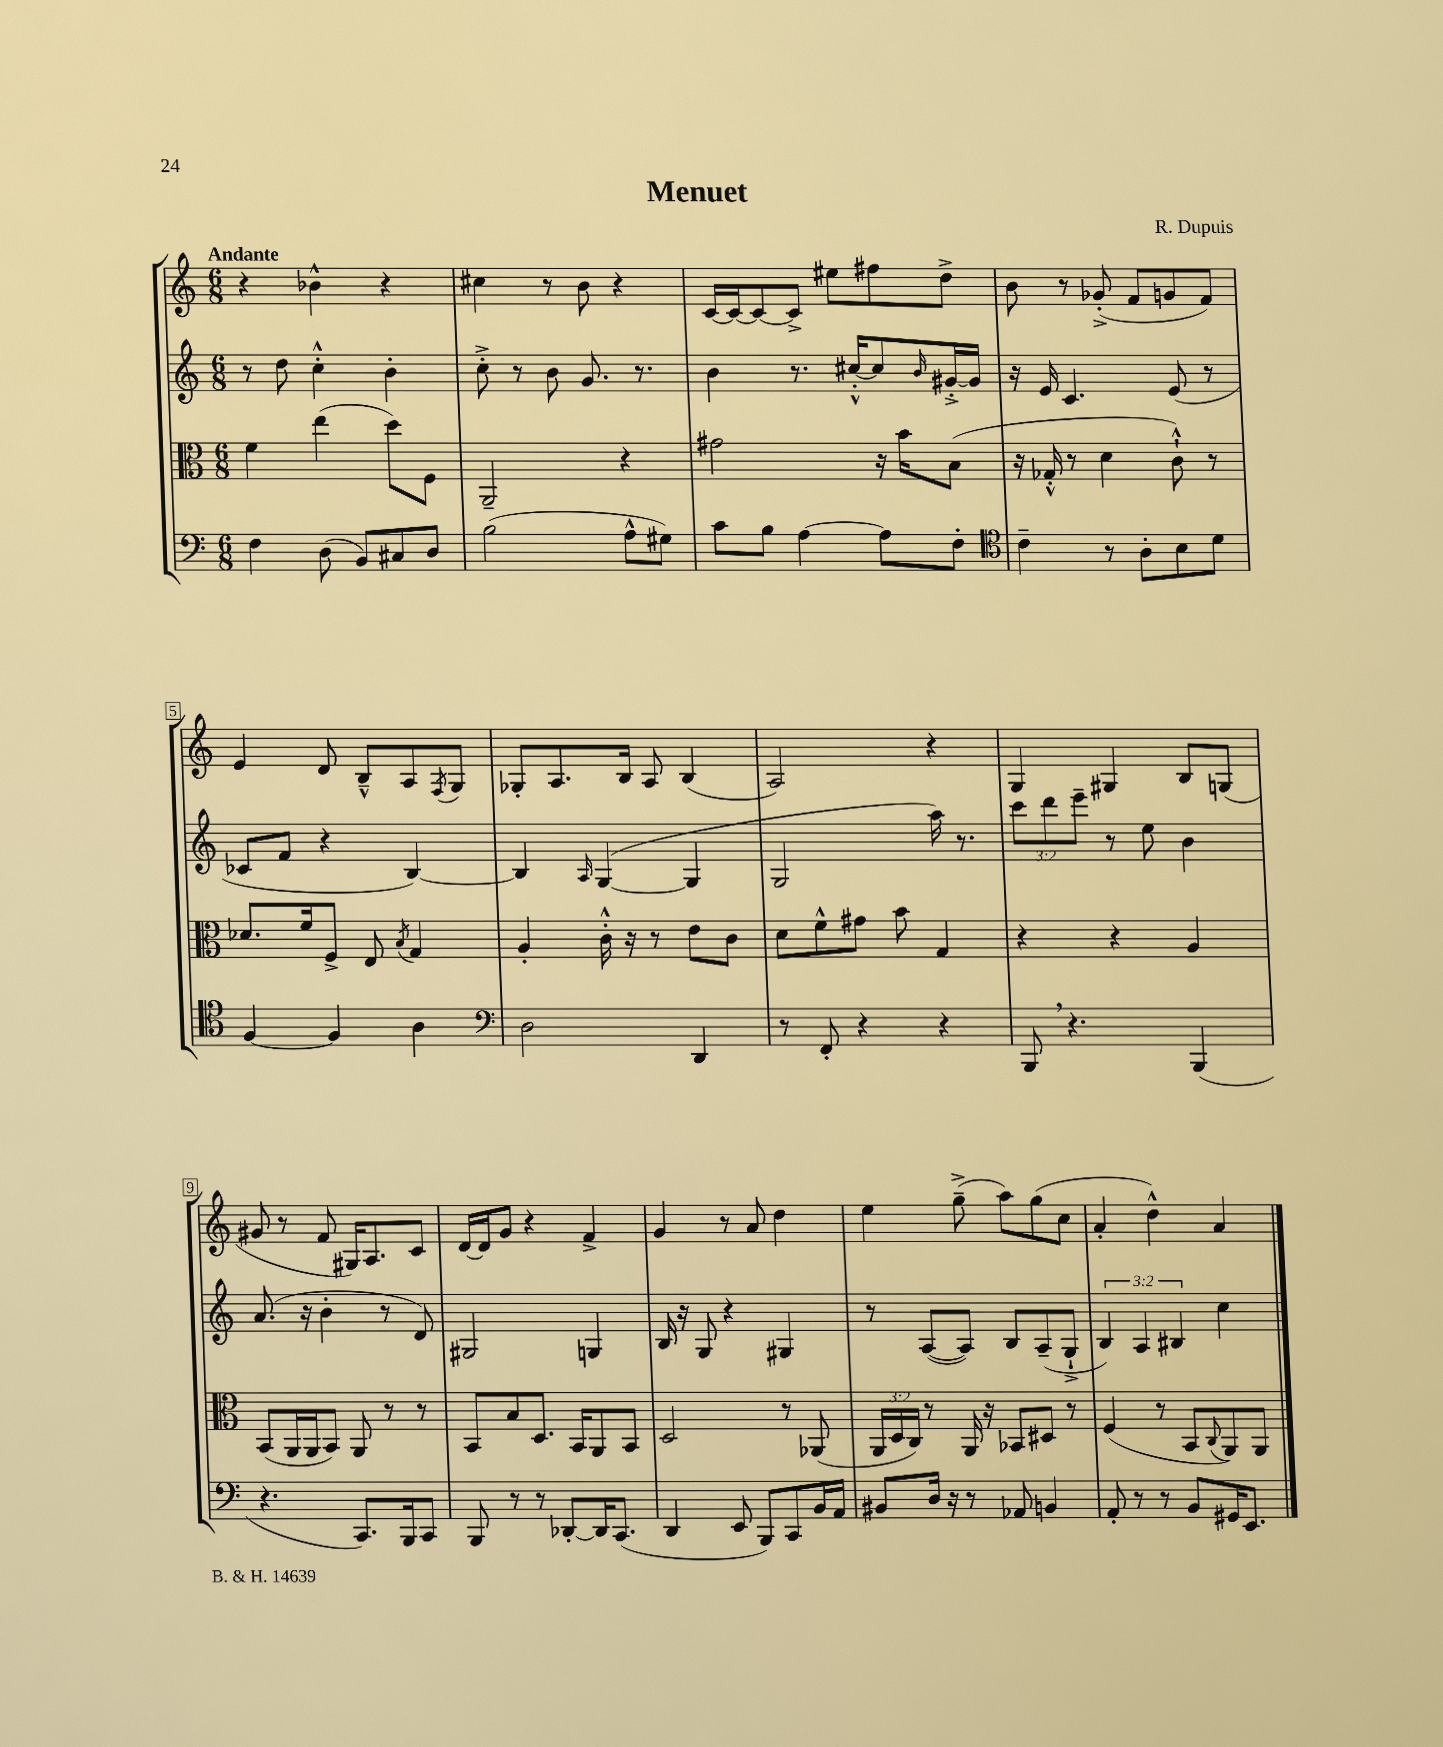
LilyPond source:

\header { title = "Menuet" composer = "R. Dupuis" }
<<
\new StaffGroup <<
\new Staff = "s0" {
    \clef treble \key c \major \numericTimeSignature \time 6/8 \tempo "Andante"
    r4 bes'4-^ r4 |
    cis''4 r8 b'8 r4 |
    c'16~ c'16~ c'8~ c'8-> eis''8 fis''8 d''8-> |
    b'8 r8 ges'8-.->( f'8 g'8 f'8) |
    e'4 d'8 b8---^ a8 \acciaccatura { f8 } g8 |
    ges8-. a8. b16 a8 b4( |
    a2) r4 |
    g4 gis4 b8 g8( |
    gis'8 r8 f'8 gis16) a8. c'8 |
    d'16~ d'16 g'8 r4 f'4-> |
    g'4 r8 a'8 d''4 |
    e''4 g''8--->( a''8) g''8( c''8 |
    a'4-. d''4-^) a'4 \bar "|." |
}
\new Staff = "s1" {
    \clef treble \key c \major \numericTimeSignature \time 6/8 \override Staff.TupletNumber.text = #tuplet-number::calc-fraction-text
    r8 d''8 c''4-.-^ b'4-. |
    c''8-.-> r8 b'8 g'8. r8. |
    b'4 r8. cis''16~-.-^ cis''8 \grace { b'16 } gis'16~-.-> gis'16 |
    r16 e'16 c'4. e'8( r8 |
    ces'8 f'8 r4 b4~) |
    b4 \grace { a16 } g4~( g4 |
    g2 a''16) r8. |
    \tuplet 3/2 { c'''8 d'''8 e'''8-- } r8 e''8 b'4 |
    a'8.( r16 b'4-. r8 d'8) |
    gis2 g4 |
    b16 r16 g8 r4 gis4 |
    r8 a8~( a8) b8 a8--( g8-!-> |
    \tuplet 3/2 { b4) a4 bis4 } c''4 \bar "|." |
}
\new Staff = "s2" {
    \clef alto \key c \major \numericTimeSignature \time 6/8 \override Staff.TupletNumber.text = #tuplet-number::calc-fraction-text
    f'4 e''4( d''8) f8 |
    a,2-- r4 |
    gis'2 r16 b'16 b8( |
    r16 ges16-.-^ r8 d'4 c'8-!-^) r8 |
    des'8. f'16 f8-> e8 \acciaccatura { b8 } g4 |
    a4-. c'16-.-^ r16 r8 e'8 c'8 |
    d'8 f'8-^ gis'8 b'8 g4 |
    r4 r4 a4 |
    b,8( a,16 a,16 b,8) a,8 r8 r8 |
    b,8 b8 d8. b,16 a,8 b,8 |
    d2 r8 aes,8( |
    \tuplet 3/2 { a,16 d16 c16) } r8 a,16 r16 bes,8 dis8 r8 |
    f4( r8 b,8 \appoggiatura { c8 } a,8) a,8 \bar "|." |
}
\new Staff = "s3" {
    \clef bass \key c \major \numericTimeSignature \time 6/8
    f4 d8( b,8) cis8 d8 |
    b2( a8-^ gis8) |
    c'8 b8 a4~ a8 f8-. |
    \clef tenor c'4-- r8 a8-. b8 d'8 |
    f4~ f4 a4 |
    \clef bass d2 d,4 |
    r8 f,8-. r4 r4 |
    b,,8 \breathe r4. b,,4( |
    r4. c,8.) b,,16 c,8 |
    b,,8 r8 r8 des,8~-. des,16 c,8.( |
    d,4 e,8 b,,8) c,8 b,16 a,16 |
    bis,8 d16 r16 r8 aes,8 b,4 |
    a,8-. r8 r8 b,8 gis,16 e,8. \bar "|." |
}
>>
>>
\layout { \context { \Score \override BarNumber.stencil = #(make-stencil-boxer 0.1 0.3 ly:text-interface::print) } }
